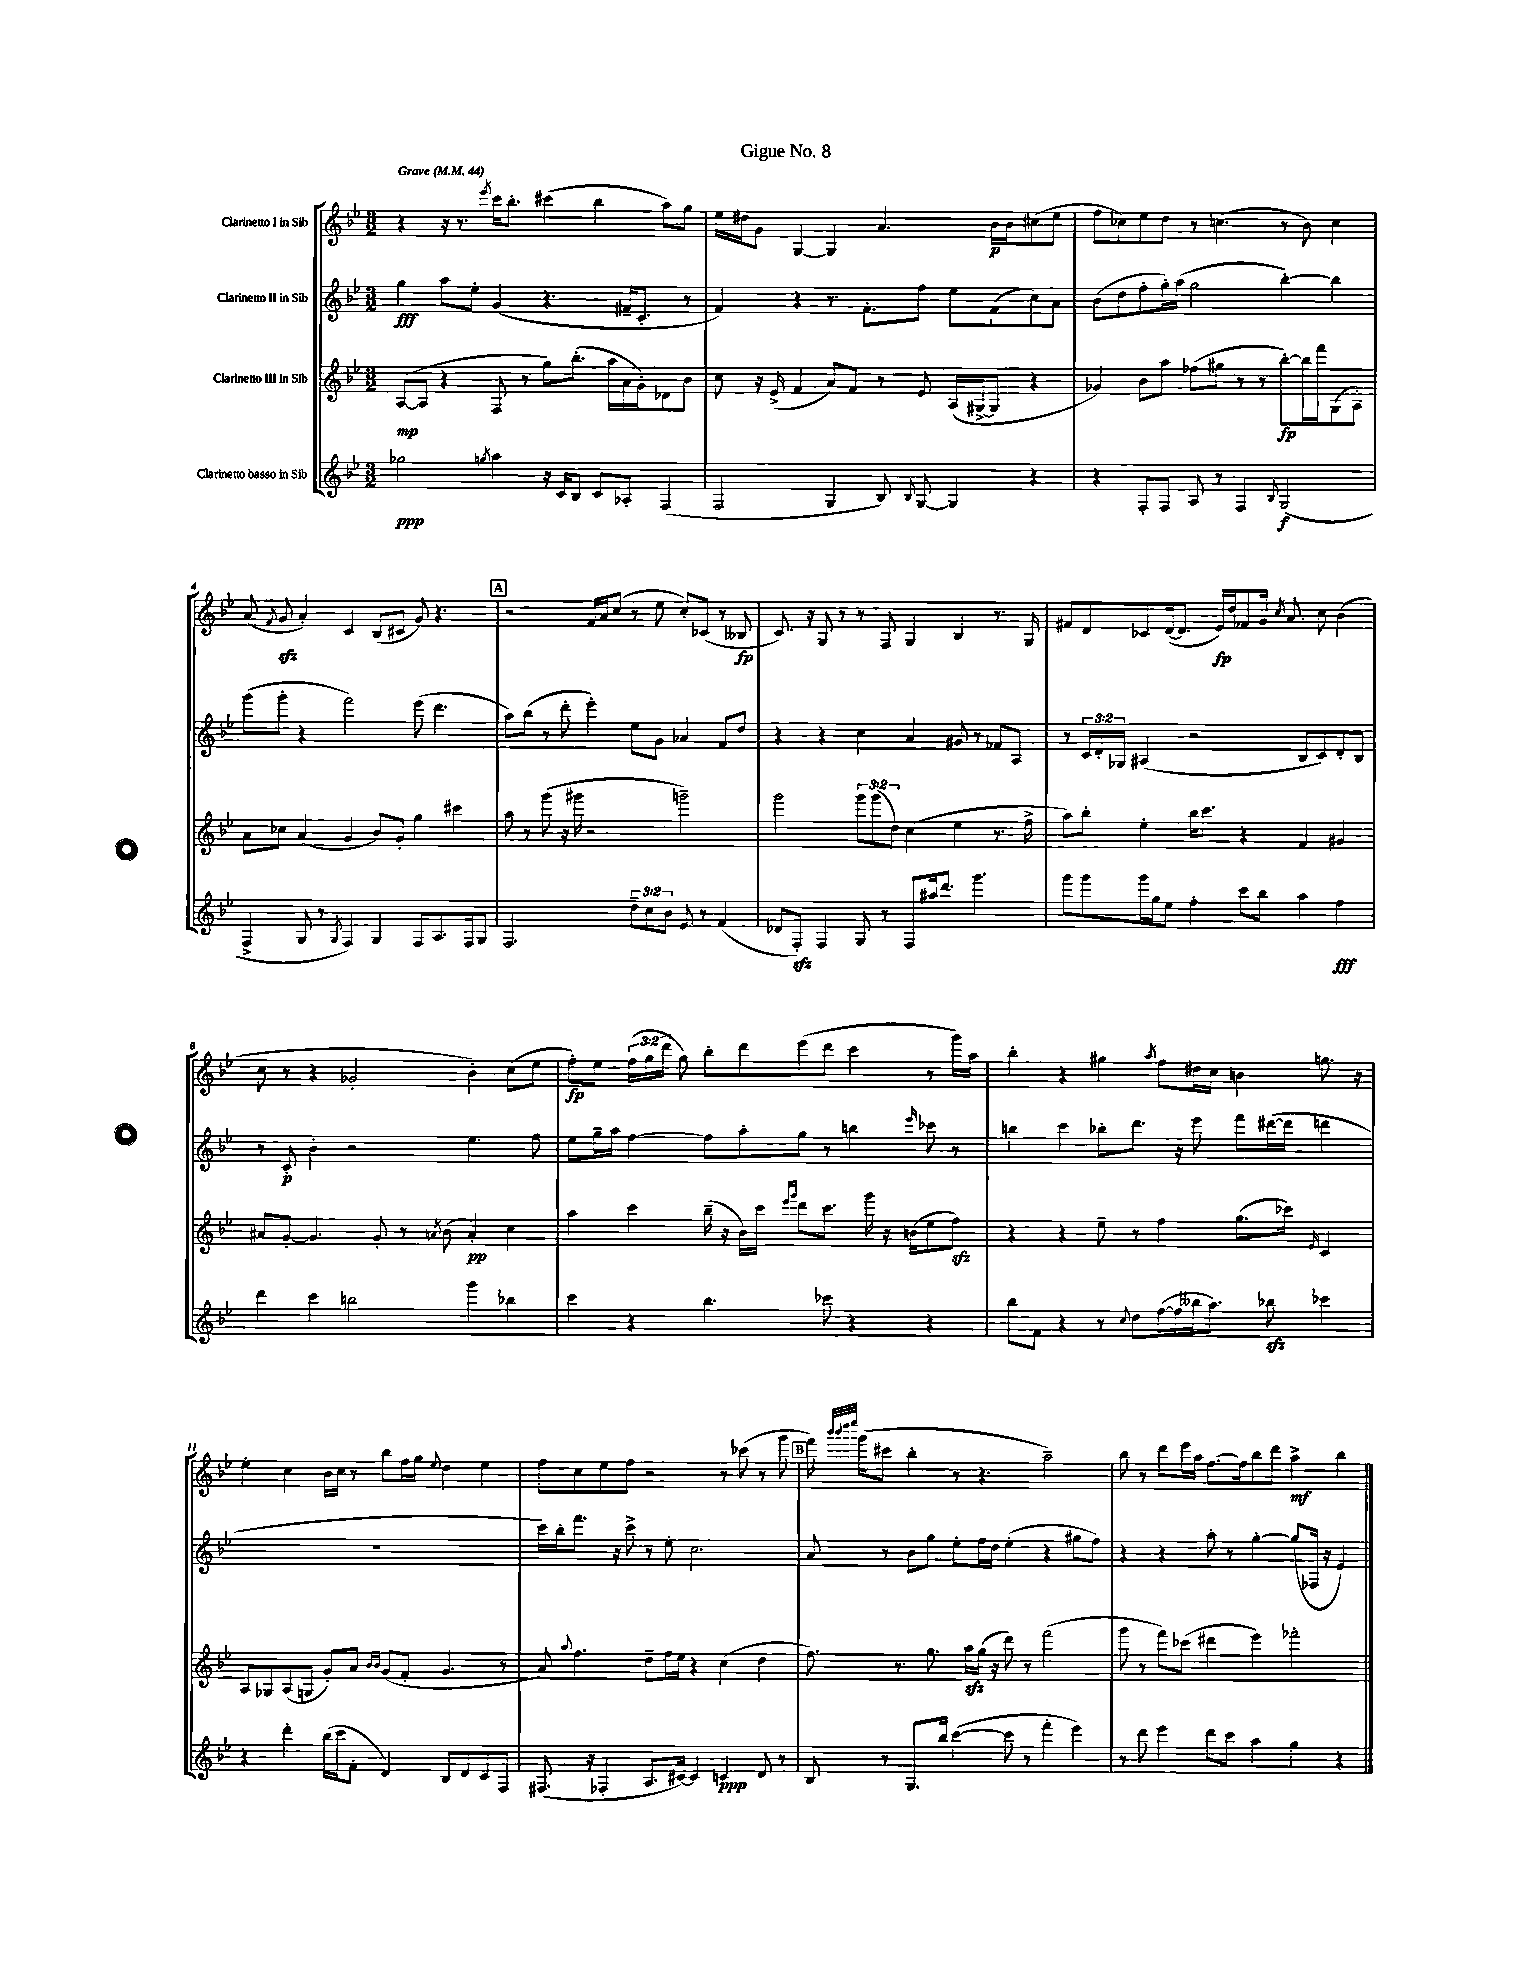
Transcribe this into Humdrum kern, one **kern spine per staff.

**kern	**kern	**kern	**kern
*staff4	*staff3	*staff2	*staff1
*clefG2	*clefG2	*clefG2	*clefG2
*k[b-e-]	*k[b-e-]	*k[b-e-]	*k[b-e-]
*M3/2	*M3/2	*M3/2	*M3/2
*MM44	*MM44	*MM44	*MM44
2gg-	([8A	4gg	4r
.	8A]	.	.
.	4r	8aa	16r
.	.	.	8.r
.	.	8ee-'	.
8qgg	.	.	8qeee-
4aa	8F	(4g	16ccc
.	.	.	8.bb-'
.	8r	.	.
16r	8gg)	4.r	(4ccc#
16c	.	.	.
8B-	(8.bb-'	.	.
8c	.	.	4bb-
.	16aa	.	.
8A-'	16a	16f#~	.
.	16g')	8.c'	.
(4F	8d-	.	8aa)
.	8b-	8r	8gg
=	=	=	=
2F	8cc	4f)	16ee-
.	.	.	16dd#
.	16r	.	8g
.	(16e-^	.	.
.	4f	4r	[4G
4G	8a)	8.r	4G]
.	8f	.	.
.	.	8.f'	.
8B-)	8r	.	4.a
8qqB-	.	.	.
[8G	8e-	8ff	.
4G]	(16A	8ee-	.
.	[16G#^	.	.
.	8G#]	(8f	16b-
.	.	.	16b-
4r	4r	8cc)	(8cc#
.	.	8a	8ee-
=	=	=	=
4r	4g-)	(8b-	8ff
.	.	8dd	8cc-)
8F'	8b-	8ff'	8ee-
8F	8aa	16gg')	8dd
.	.	(16aa	.
8A	(8ff-	2gg	8r
8r	8gg#	.	(4.cc
4F	8r	.	.
.	8r	.	.
8qqB-	.	.	.
(2G	[8bb-')	[4bb-')	8r
.	16bb-]	.	8b-)
.	16fff	.	.
.	(8G	4bb-]	4cc
.	8A')	.	.
=	=	=	=
4F^	8a	(8ggg	(8a
.	.	.	8qf
.	8cc-	8ggg'	8g
8G	(4a	4r	4a')
8r	.	.	.
8qG	.	.	.
4F)	4g	2fff)	4c
4G	8b-)	.	(8B-
.	8g'	.	8c#
8F	4gg	(8eee-	8g)
8.A	.	4.ddd	4.r
.	4ccc#	.	.
16F	.	.	.
8G	.	.	.
=	=	=	=
2.F	8aa	8aa)	2r
.	8r	(8bb-	.
.	(8ggg	8r	.
.	16r	8ddd'	.
.	16ggg#	.	.
.	2r	4eee-')	16f
.	.	.	16a
.	.	.	(8cc
12dd~	.	8ee-	8r
12cc	.	.	.
.	.	8g	8ee-
12b-	.	.	.
8e-	2ggg~)	4a-	8cc')
8r	.	.	(8c-
(4f	.	8f	8r
.	.	8dd	8B--
=	=	=	=
8d-	2ggg	4r	8.c)
8F')	.	.	.
.	.	.	16r
4F	.	4r	8G
.	.	.	8r
8G	12ggg	4cc	8r
.	(12ggg	.	.
8r	.	.	8F
.	12dd)	.	.
8F	(4cc	4a	4G
16aa#	.	.	.
8.ddd	.	.	.
.	4ee-	8g#	4B-
4.ggg	.	8r	.
.	8.r	8f-	8.r
.	.	8A	.
.	16ff^	.	16G
=	=	=	=
8ggg	8aa)	8r	8f#
8ggg	8bb-'	24c	8d
.	.	24d'	.
.	.	24G-	.
16ggg	4ee-'	(4A#	8c-
16gg	.	.	.
8ee-	.	.	([16d
.	.	.	8.d]
4ff'	16bb-	2r	.
.	8.ccc	.	.
.	.	.	16e-)
.	.	.	16dd
8ccc	4r	.	8f-
8bb-	.	.	16g
.	.	.	8qcc
.	.	.	8.a
4aa	4f	8B-	.
.	.	8c)	8cc
4ff	4g#	8d'	(4b-
.	.	8B-	.
=	=	=	=
4ddd	8a#	8r	8cc
.	[8g'	8c'	8r
4ccc	4.g]	4b-'	4r
2bb	.	2r	2g-'
.	8g'	.	.
.	8r	.	.
.	8qa	.	.
.	(8b-	.	.
4ggg	4a')	4.ee-	4b-')
4bb-	4cc	.	(8cc
.	.	8ff	8ee-
=	=	=	=
4ccc	4aa	8ee-	8ff')
.	.	16gg~	8ee-
.	.	16aa	.
4r	4ccc	[4ff	(24ff
.	.	.	24gg
.	.	.	24ddd
.	.	.	8gg)
4.bb-	(16bb-~	8ff]	8bb-'
.	16r	.	.
.	16b-)	8aa'	8ddd
.	16ccc	.	.
.	16qqeee-	.	.
.	16qqggg	.	.
.	8ddd	8gg	(8eee-
8ccc-	8.ccc	8r	8ddd
4r	.	4bb	4ccc
.	16ggg	.	.
.	16r	.	.
.	(16b	.	.
.	.	16qqeee-	.
4r	8ee-	8ccc-	8r
.	8ff)	8r	16ggg)
.	.	.	16aa
=	=	=	=
8bb-	4r	4bb	4bb-'
8f	.	.	.
4r	4r	4ccc	4r
8r	8ee-~	8bb-'	4gg#
8qqcc	.	.	.
8dd	8r	8.ddd	.
.	.	.	8qaa
([16ff	4ff	.	8ff
16ff]	.	16r	.
16bb--	.	8eee-	16dd#
8.aa)	.	.	16cc
.	(8.gg	8fff	4b
8bb-	.	([16ddd#	.
.	16ccc-)	16ddd#]	.
.	16qqe-	.	.
4ccc-	4c	4ddd	8.gg
.	.	.	16r
=	=	=	=
4r	8A	1.r	4ee-'
.	8G-	.	.
4ddd'	(8A	.	4cc
.	8G	.	.
(16bb-	8g')	.	16b-
16ccc	.	.	16cc
8f'	8a	.	8r
.	16qqb-	.	.
.	16qqb-	.	.
4d)	(8g	.	8bb-
.	8f'	.	16ff
.	.	.	16gg
.	.	.	8qqee-
8B-	4.g	.	4dd
8d	.	.	.
8c	.	.	4ee-
8F	8r	.	.
=	=	=	=
(8.F#	8a)	16ccc)	8ff
.	.	16bb-'	.
.	8qqaa	.	.
.	4.ff	8.fff	8cc
16r	.	.	.
4F-'	.	.	8ee-
.	.	16r	.
.	.	8ccc^	8ff
8.A	8dd~	8r	2r
.	16ff	8ee-'	.
[16c#)	16ee-	.	.
4c#]	4r	2.cc	.
4c	(4cc	.	8r
.	.	.	(8ccc-
8d	4dd	.	8r
8r	.	.	8ggg
=	=	=	=
8B-	8.ff)	8a	16fff)
.	.	.	32qqbbb-
.	.	.	32qqbbb-
.	.	.	32qqdddd
.	.	.	32qqeeee-
.	.	.	(16ggg
8r	.	8r	8ccc#
.	8.r	.	.
8.G	.	8b-	4bb-'
.	8.gg	8gg	.
16bb-	.	.	.
([4ccc	.	8ee-'	8r
.	16aa	.	.
.	(16gg	16ff	4.r
.	16r	16dd	.
8ccc]	8ddd)	(4ee-'	.
8r	8r	.	.
4fff'	(2fff	4r	2aa~)
4eee-)	.	8gg#	.
.	.	8ff)	.
=	=	=	=
8r	8ggg	4r	8bb-
8ddd	8r	.	8r
4eee-	8fff)	4r	8ddd
.	(8ccc-	.	16eee-
.	.	.	16aa
8ddd	4ddd#	8aa'	[8.ff
8ccc	.	8r	.
.	.	.	16ff]
4aa	4eee-)	[4gg'	8bb-
.	.	.	8ddd
4gg	2fff-'	(8gg]	4aa^
.	.	16F-	.
.	.	16r	.
4r	.	4e-)	4bb-
==	==	==	==
*-	*-	*-	*-
